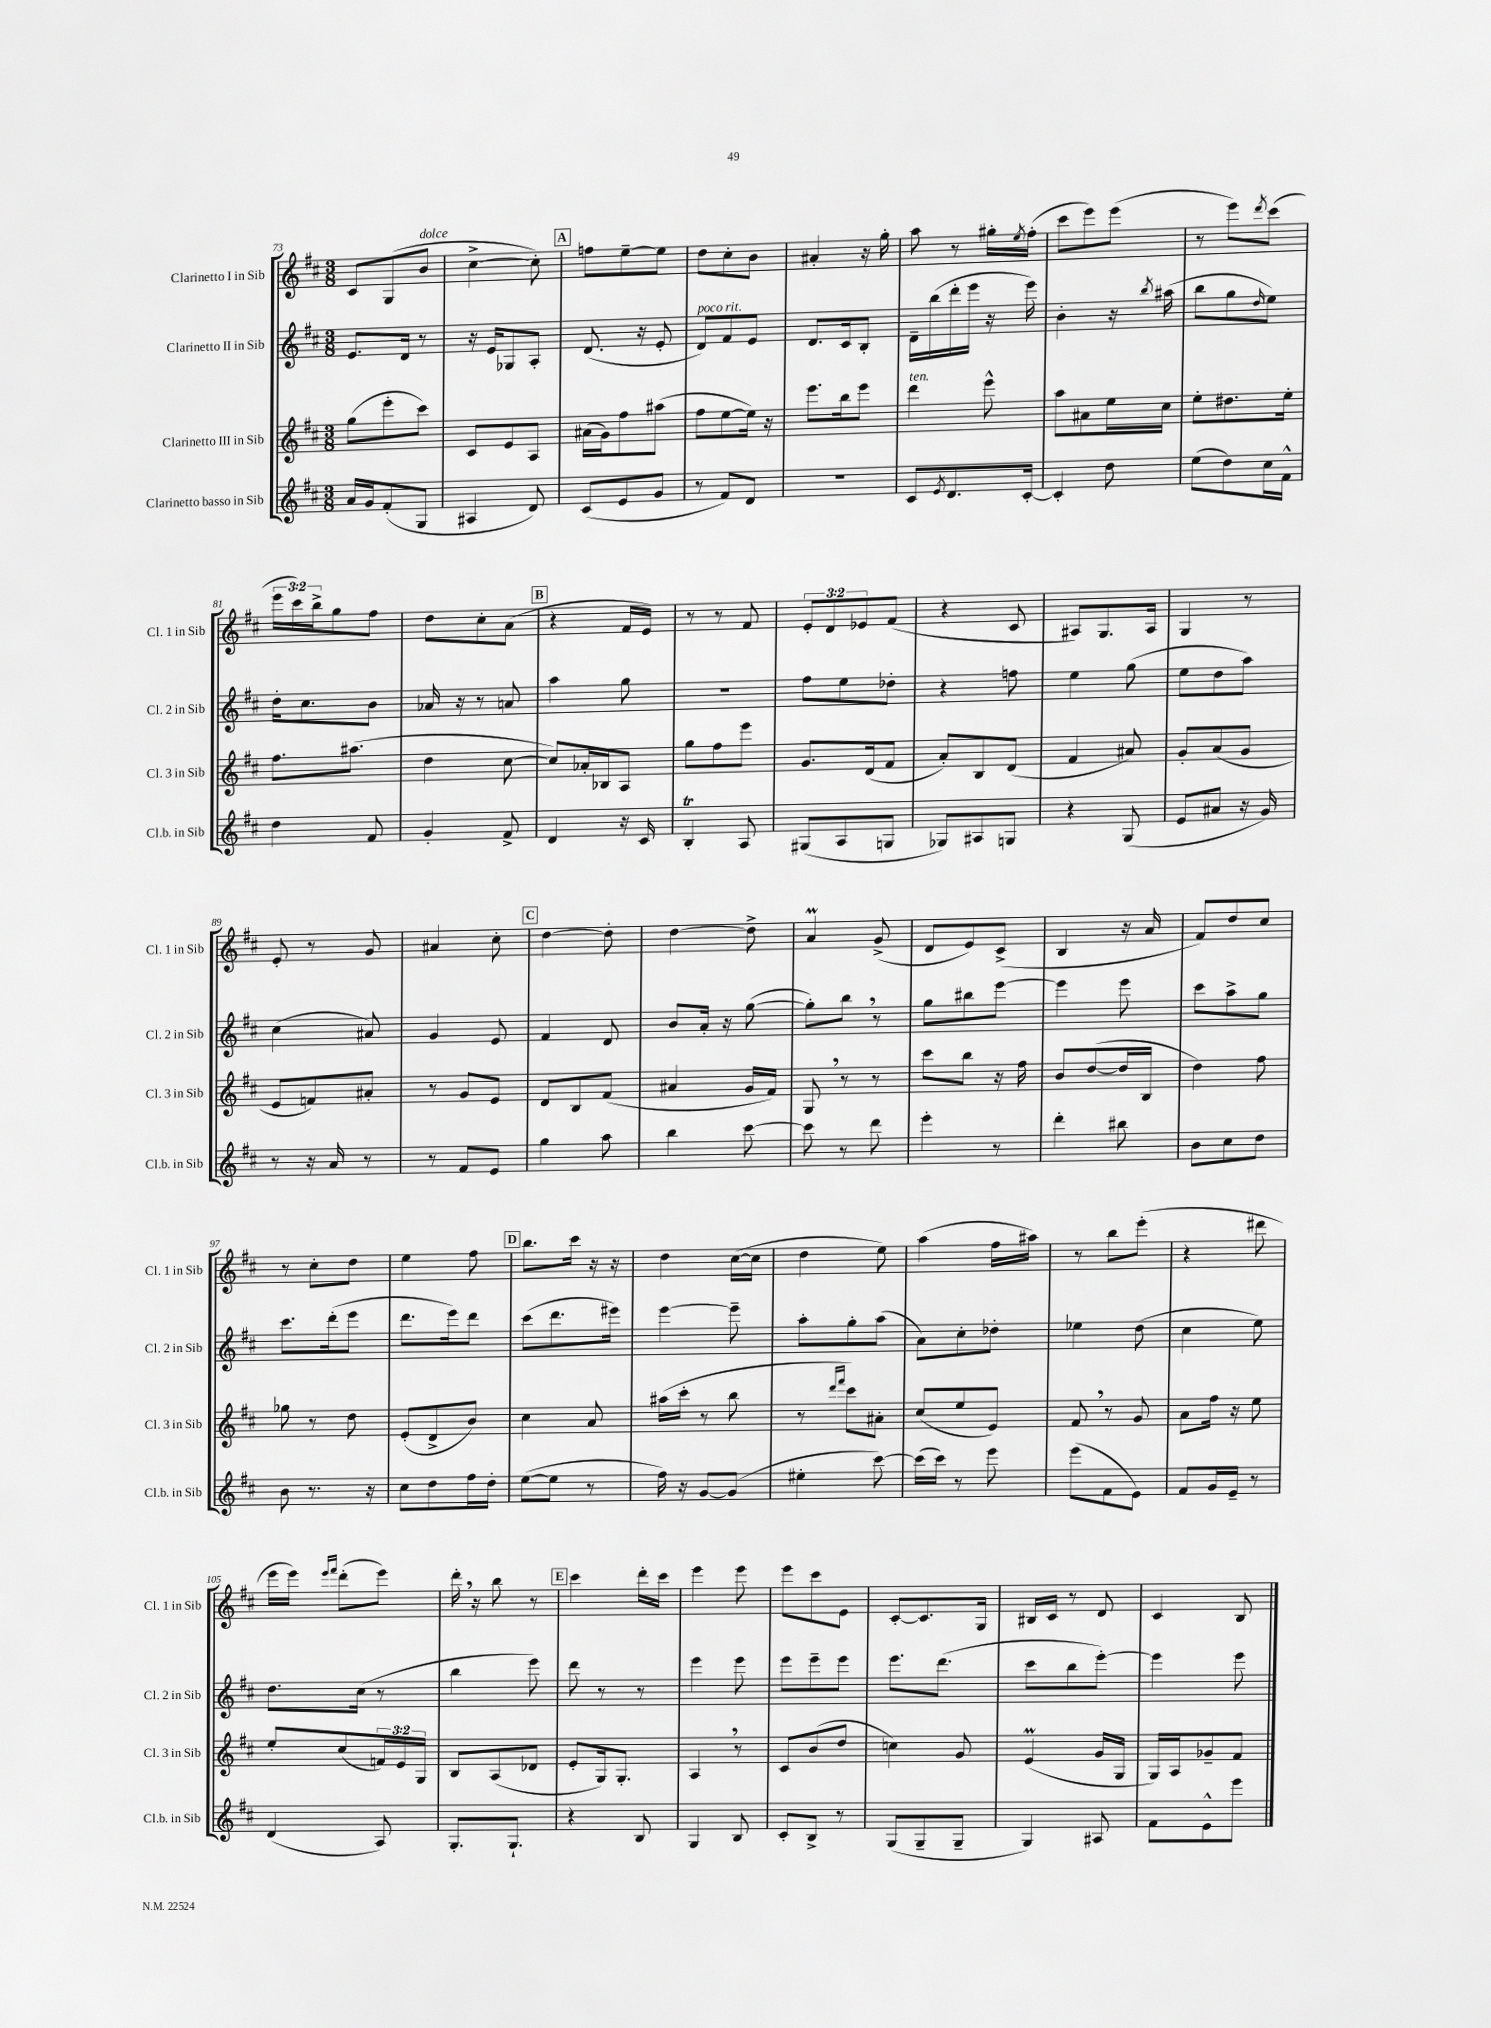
<<
\new StaffGroup <<
\new Staff = "s0" \with { instrumentName = "Clarinetto I in Sib" shortInstrumentName = "Cl. 1 in Sib" } {
    \clef treble \key d \major \numericTimeSignature \time 3/8 \override Staff.TupletNumber.text = #tuplet-number::calc-fraction-text
    cis'8 g8( b'8^\markup { \italic "dolce" } |
    cis''4~-> cis''8-.) |
    \mark \markup { \box "A" } f''8 e''8~-- e''8 |
    d''8 cis''8-. b'8 |
    ais'4-. r16 g''16-. |
    a''8 r8 gis''16-. \acciaccatura { e''8 } fis''16-.( |
    cis'''8 e'''8) e'''8( |
    r8 e'''8) \acciaccatura { d'''8 } cis'''8( |
    \tuplet 3/2 { e'''16 cis'''16) b''16-> } g''8 fis''8 |
    d''8 cis''8-. a'8( |
    \mark \markup { \box "B" } r4 fis'16 e'16) |
    r8 r8 fis'8 |
    \tuplet 3/2 { e'8-. d'8 ees'8 } fis'8( |
    r4 cis'8 |
    ais8) g8. ais16 |
    g4 r8 |
    e'8-. r8 g'8 |
    ais'4 cis''8-. |
    \mark \markup { \box "C" } d''4~ d''8-. |
    d''4~ d''8-> |
    a'4\prall g'8->( |
    d'8 e'8) cis'8->( |
    b4 r16 a'16 |
    fis'8) d''8 cis''8 |
    r8 cis''8-. d''8 |
    e''4 fis''8 |
    \mark \markup { \box "D" } b''8. cis'''16 r16 r16 |
    d''4 cis''16~( cis''16 |
    d''4 e''8) |
    a''4( fis''16 ais''16) |
    r8 b''8 e'''8-.( |
    r4 dis'''8 |
    e'''16 e'''16) \grace { e'''16 fis'''16 } d'''8-.( e'''8) |
    d'''16-. \breathe r16 b''8 r8 |
    \mark \markup { \box "E" } cis'''4 d'''16-. cis'''16 |
    e'''4 e'''8 |
    e'''8 cis'''8 e'8 |
    cis'8~-. cis'8. g16 |
    bis16 cis'16 r8 d'8 |
    cis'4 b8 \bar "|." |
}
\new Staff = "s1" \with { instrumentName = "Clarinetto II in Sib" shortInstrumentName = "Cl. 2 in Sib" } {
    \clef treble \key d \major \numericTimeSignature \time 3/8
    e'8. d'16 r8 |
    r16 e'16 ges8 a8-. |
    \mark \markup { \box "A" } d'8.( r16 e'8-. |
    d'8^\markup { \italic "poco rit." }) fis'8 e'8 |
    d'8. cis'16 b8-. |
    d'16-- b''16( d'''16-. e'''16 r16 e'''16) |
    b'4-. r16 \acciaccatura { b''8 } ais''16( |
    b''8 g''8 \grace { d''16 } e''8) |
    d''16-. cis''8. b'8 |
    aes'16 r16 r8 a'8 |
    \mark \markup { \box "B" } a''4 g''8 |
    R4. |
    fis''8 e''8 des''8-. |
    r4 f''8 |
    e''4 g''8( |
    e''8 d''8 a''8) |
    cis''4( ais'8) |
    g'4 e'8 |
    \mark \markup { \box "C" } fis'4 d'8 |
    b'8 a'16-. r16 g''8~( |
    g''8-.) b''8 \breathe r8 |
    g''8 bis''8 e'''8~ |
    e'''4 e'''8 |
    cis'''8 a''8-> g''8 |
    cis'''8. d'''16-.( e'''8 |
    d'''8. e'''16) d'''8 |
    \mark \markup { \box "D" } cis'''8( d'''8. eis'''16) |
    e'''4~ e'''8-- |
    a''8-. g''8-. a''8( |
    a'8) cis''8-. des''8-. |
    ees''4 d''8( |
    cis''4 e''8) |
    d''8. cis''16( r8 |
    b''4 e'''8) |
    \mark \markup { \box "E" } d'''8 r8 r8 |
    e'''4 e'''8 |
    e'''8 e'''8-- e'''8 |
    e'''8. d'''8.( |
    cis'''8 b''8 e'''8~-.) |
    e'''4 e'''8 \bar "|." |
}
\new Staff = "s2" \with { instrumentName = "Clarinetto III in Sib" shortInstrumentName = "Cl. 3 in Sib" } {
    \clef treble \key d \major \numericTimeSignature \time 3/8 \override Staff.TupletNumber.text = #tuplet-number::calc-fraction-text
    g''8( e'''8-. cis'''8) |
    cis'8 e'8 a8 |
    \mark \markup { \box "A" } ais'16( g'16) fis''8 ais''8( |
    fis''8 e''8~ e''16) r16 |
    e'''8. b''16 e'''8 |
    d'''4^\markup { \italic "ten." } e'''8-^ |
    a''8 ais'8 e''16 cis''16 |
    e''8-. dis''8. e''16-. |
    fis''8. ais''8.( |
    d''4 cis''8~ |
    \mark \markup { \box "B" } cis''8) aes'16-. bes16 a8 |
    g''8 fis''8 e'''8 |
    g'8. d'16( fis'8 |
    a'8-.) b8 d'8( |
    fis'4 ais'8) |
    g'8-. a'8( g'8 |
    e'8 f'8) ais'8-. |
    r8 g'8 e'8 |
    \mark \markup { \box "C" } d'8 b8 fis'8( |
    ais'4 g'16 fis'16) |
    g8 \breathe r8 r8 |
    cis'''8 b''8 r16 fis''16 |
    b'8 d''8~( d''16 b16 |
    d''4) fis''8 |
    ges''8 r8 d''8 |
    e'8-.( d'8-> b'8) |
    \mark \markup { \box "D" } cis''4 a'8 |
    ais''16( cis'''16-. r8 b''8 |
    r8 \grace { d'''16 fis'''16 } cis'''8) ais'8-. |
    cis''8( e''8 e'8) |
    fis'8 \breathe r8 g'8 |
    a'8 fis''16 r16 e''8 |
    e''8-. cis''8( \tuplet 3/2 { f'16) e'16 g16 } |
    b8 a8( des'8 |
    \mark \markup { \box "E" } e'8-. g16) g8.-. |
    a4 \breathe r8 |
    cis'8 b'8( d''8 |
    c''4) g'8 |
    e'4\prall( g'16 g16 |
    g16) a16 ges'8-- fis'8 \bar "|." |
}
\new Staff = "s3" \with { instrumentName = "Clarinetto basso in Sib" shortInstrumentName = "Cl.b. in Sib" } {
    \clef treble \key d \major \numericTimeSignature \time 3/8
    a'16 g'16 fis'8-.( g8 |
    ais4 d'8) |
    \mark \markup { \box "A" } cis'8( e'8 g'8 |
    r8 fis'8) d'8 |
    R4. |
    cis'8 \acciaccatura { e'8 } d'8. cis'16~-. |
    cis'4-. d''8 |
    e''8( d''8) cis''16 fis'16-^ |
    d''4 fis'8 |
    g'4-. fis'8-> |
    \mark \markup { \box "B" } d'4 r16 cis'16 |
    b4-.\trill a8 |
    gis8( a8 g8 |
    ges8) ais8 g8 |
    r4 g8( |
    e'8 ais'8 r16 g'16) |
    r8 r16 a'16 r8 |
    r8 fis'8 e'8 |
    \mark \markup { \box "C" } g''4 a''8 |
    b''4 cis'''8~ |
    cis'''8 r8 d'''8 |
    e'''4-. r8 |
    d'''4-. bis''8 |
    b'8 cis''8 d''8 |
    b'8 r8. r16 |
    cis''8 d''8 fis''16 d''16-. |
    \mark \markup { \box "D" } e''8~( e''8 r8 |
    fis''16) r16 g'8~ g'8( |
    eis''4-. cis'''8~) |
    cis'''16( cis'''16) r8 e'''8 |
    e'''8( fis'8 e'8) |
    fis'8 g'16 e'16-- r8 |
    d'4( a8) |
    g8.-. g8.-! |
    \mark \markup { \box "E" } r4 b8 |
    g4 b8 |
    cis'8-. b8-> r8 |
    g8( g8-- g8-- |
    g4) ais8 |
    fis'8 e'8-^ e'''8 \bar "|." |
}
>>
>>
\layout { \context { \Score currentBarNumber = #73 } }
